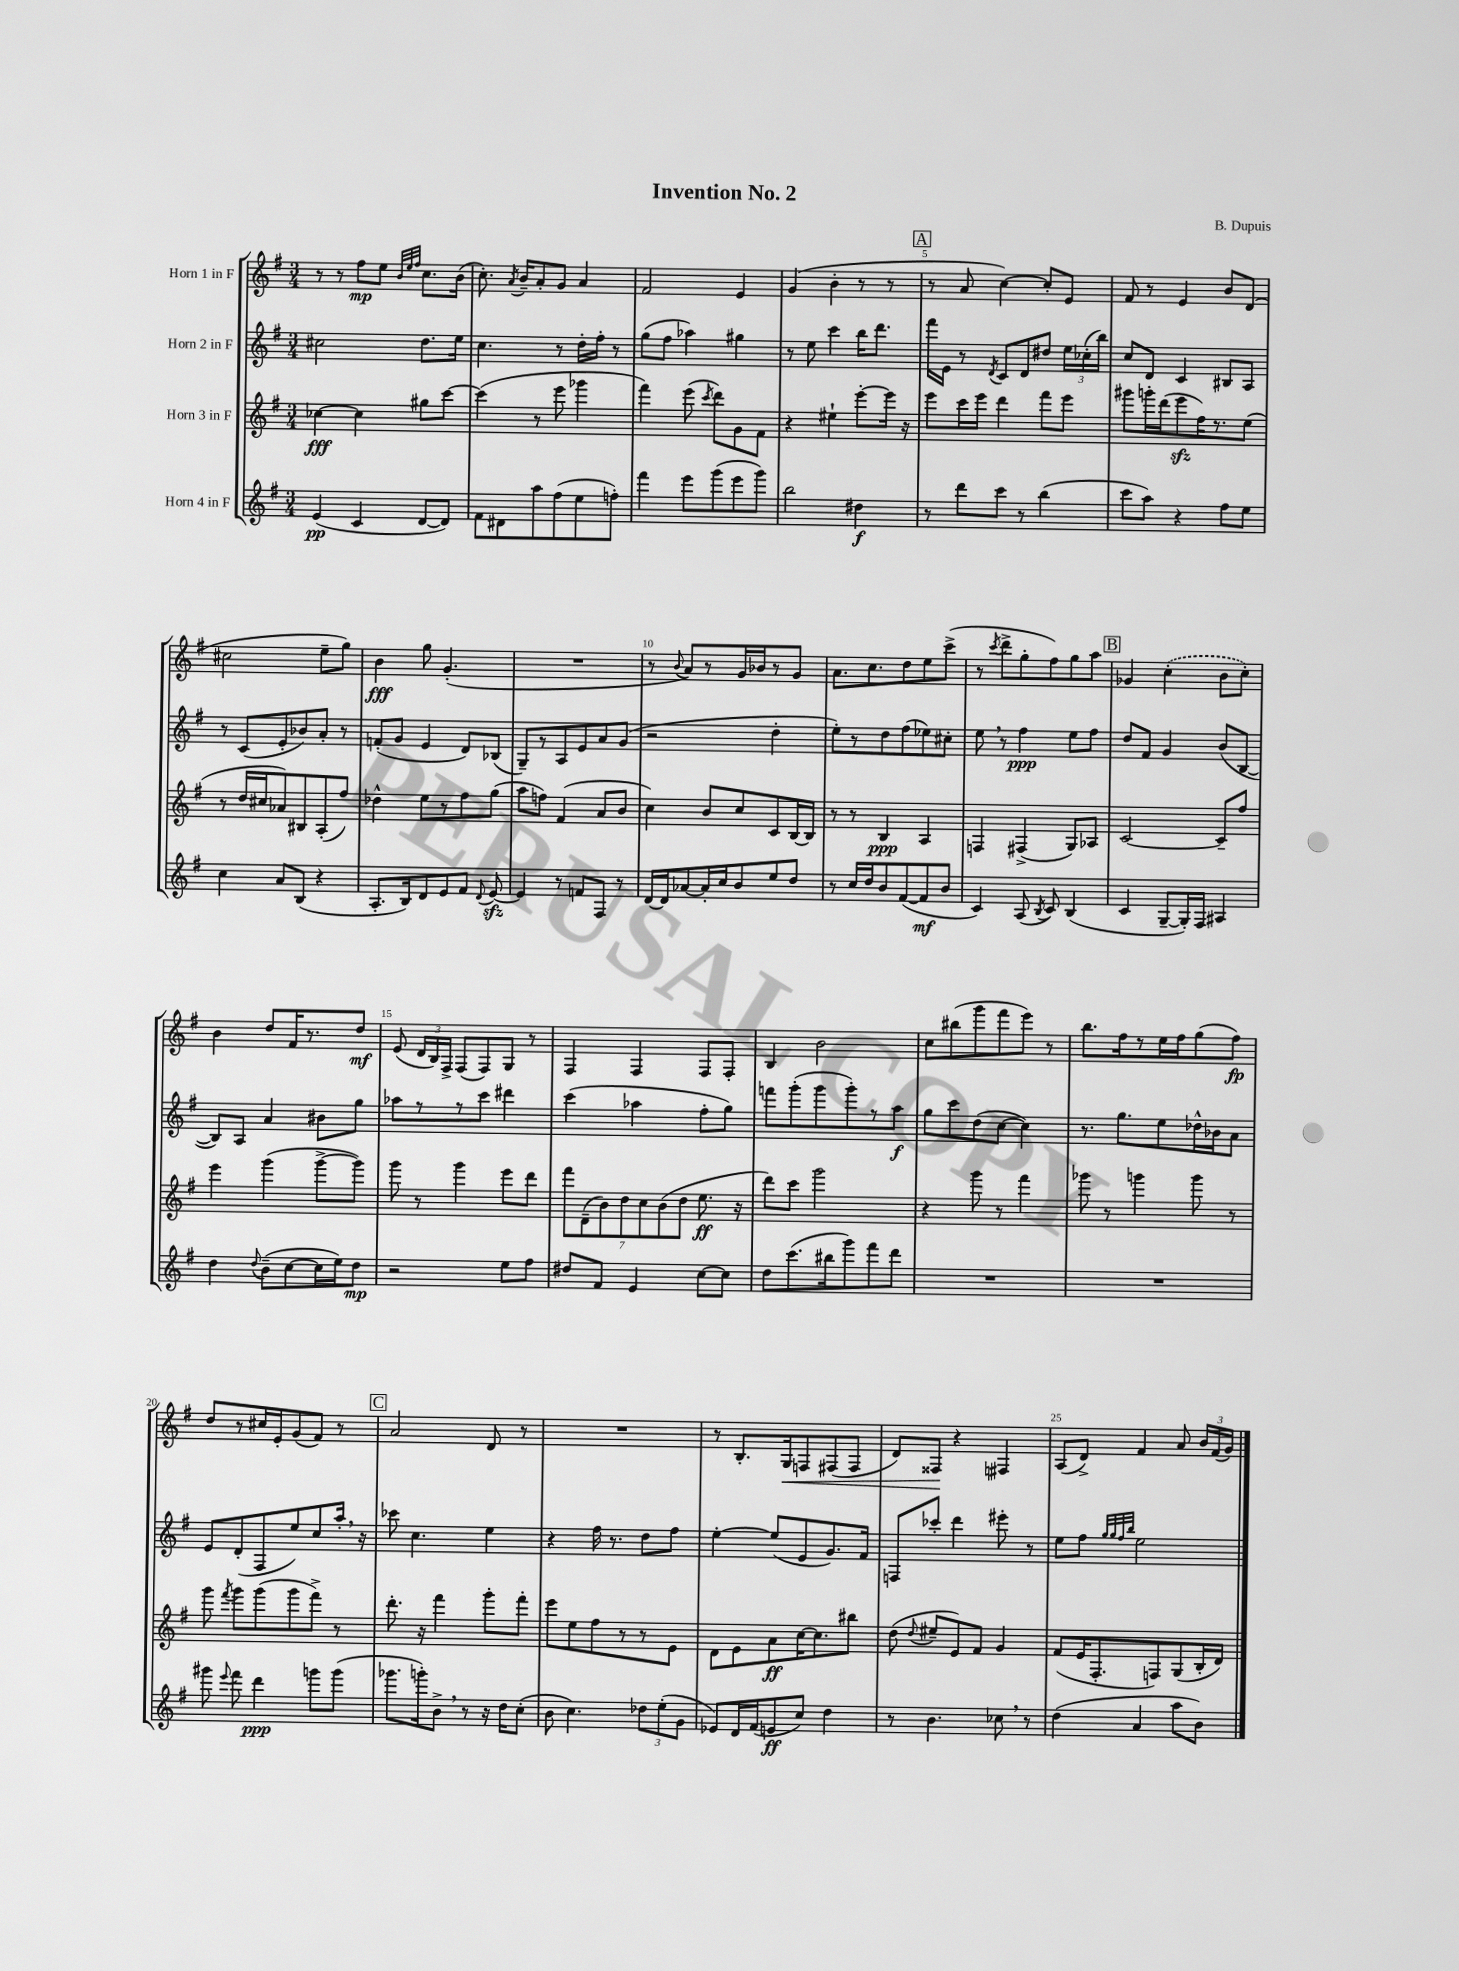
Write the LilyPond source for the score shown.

\header { title = "Invention No. 2" composer = "B. Dupuis" }
<<
\new StaffGroup <<
\new Staff = "s0" \with { instrumentName = "Horn 1 in F" } {
    \clef treble \key g \major \numericTimeSignature \time 3/4
    \autoBeamOff r8 r8 fis''8[\mp e''8] \grace { b'32[ e''32 fis''32] } c''8.[ b'16]( |
    c''8.-.) \acciaccatura { a'8 } b'16[-- a'8-. g'8] a'4 |
    fis'2 e'4 |
    g'4( b'4-. r8 r8 |
    \mark \markup { \box "A" } r8 a'8 c''4~) c''8[-. e'8] |
    fis'8 r8 e'4 b'8[ d'8]( |
    cis''2 e''8[-- g''8]) |
    b'4\fff g''8 g'4.-.( |
    R2. |
    r8 \appoggiatura { b'8 } a'8[) r8 g'16 bes'16 r8 g'8] |
    a'8.[ c''8. d''8 e''8 c'''8]->( |
    r8 \acciaccatura { c'''8 } d'''8[-> g''8-. fis''8) g''8 a''8] |
    \mark \markup { \box "B" } ges'4 \once \slurDashed c''4-.( b'8[ c''8]-.) |
    b'4 d''8[ fis'16 r8. d''8]\mf |
    e'8( \tuplet 3/2 { d'16[ b16) fis16]-> } fis8[( fis8) g8] r8 |
    fis4 fis4 fis8[ fis8]-. |
    b4 b'2 |
    c''8[ bis''8( g'''8 fis'''8 e'''8]) r8 |
    b''8.[ fis''16 r8 e''16 fis''16 g''8( fis''8]\fp) |
    d''8[ r8 cis''16 e'16-. g'8( fis'8]) r8 |
    \mark \markup { \box "C" } a'2 d'8 r8 |
    R2. |
    r8 b8.[-. g16\< f8 fis8( fis8] |
    d'8[) fisis8]\! r4 fis4 |
    a8[( d'8]->) fis'4 a'8 \tuplet 3/2 { b'16[ fis'16( g'16]) } \bar "|." |
}
\new Staff = "s1" \with { instrumentName = "Horn 2 in F" } {
    \clef treble \key g \major \numericTimeSignature \time 3/4
    \autoBeamOff cis''2 d''8.[ e''16] |
    c''4. r8 d''16[-. fis''16]-. r8 |
    g''8[( fis''8] aes''4) gis''4 |
    r8 e''8 c'''4 b''16[ d'''8.] |
    \mark \markup { \box "A" } fis'''16[ e'16] r8 \acciaccatura { d'8 } c'8[ d'8 dis''8] \tuplet 3/2 { e''16[ ces''16-.( b''16]) } |
    c''8[ d'8] c'4 bis8[ a8] |
    r8 c'8[( e'8-. bes'8) a'8]-. r8 |
    f'8[-.( g'8] e'4 d'8[) bes8]( |
    g8[--) r8 a8 e'8 a'8 g'8]( |
    r2 d''4-. |
    e''8[-.) r8 d''8 fis''8( ees''8) cis''8]-. |
    e''8 \breathe r8 fis''4\ppp e''8[ fis''8] |
    \mark \markup { \box "B" } d''8[ fis'8] g'4 b'8[( b8]~ |
    b8[) a8] a'4 bis'8[ g''8] |
    aes''8[ r8 r8 c'''8] dis'''4 |
    c'''4( aes''4 fis''8[-. g''8]) |
    f'''8[ g'''8-.( g'''8 g'''8-.) r8 a''8]\f |
    g''8[ c'''8 d''8( c''8]~ c''4) |
    r8. g''8.[ e''8 des''16-^ bes'16 a'8] |
    e'8[ d'8-.( fis8 e''8) c''8 a''16]-. \breathe r16 |
    \mark \markup { \box "C" } ces'''8 c''4. e''4 |
    r4 fis''16 r8. d''8[ fis''8] |
    e''4~-. e''8[( e'8 g'8.) fis'16] |
    f8[ ces'''8]-. d'''4 eis'''8-. r8 |
    e''8[ fis''8] \grace { g''32[ g''32 fis''32 b''32] } e''2 \bar "|." |
}
\new Staff = "s2" \with { instrumentName = "Horn 3 in F" } {
    \clef treble \key g \major \numericTimeSignature \time 3/4
    \autoBeamOff ces''4~\fff ces''4 gis''8[ c'''8]~ |
    c'''4( r8 e'''8 ges'''4 |
    fis'''4) e'''8( \acciaccatura { c'''8 } d'''8[) g'8 fis'8] |
    r4 eis''4-! e'''8[~-. e'''16] r16 |
    \mark \markup { \box "A" } e'''8[ c'''16 e'''16] d'''4 fis'''8[ e'''8] |
    gis'''8[ g'''16-. d'''16( e'''8\sfz fis''16) r8. e''8]( |
    r8 d''16[ cis''16 aes'8) bis8 a8-.( fis''8]) |
    des''4-^ e''8[ r8 fis''8 g''8]( |
    a''8[ f''8]) fis'4( a'8[ b'8] |
    c''4) b'8[ c''8 c'8 b16~ b16] |
    r8 r8 b4\ppp a4 |
    f4 fis4->( g8[) aes8] |
    \mark \markup { \box "B" } c'2~ c'8[-- fis''8] |
    e'''4 g'''4( g'''8[~-> g'''8]) |
    g'''8 r8 g'''4 e'''8[ d'''8] |
    \tuplet 7/4 { fis'''8[ d'8--( b'8) d''8 c''8 b'8( d''8] } e''8.\ff r16 |
    d'''8[) c'''8] g'''2 |
    r4 g'''8 r8 fis'''4 |
    ges'''8 r8 g'''4 g'''8 r8 |
    g'''8 \acciaccatura { fis'''8 } g'''8[ g'''8( g'''8 fis'''8]->) r8 |
    \mark \markup { \box "C" } d'''8.-. r16 fis'''4 g'''8[-. fis'''8]-. |
    e'''8[ e''8 fis''8 r8 r8 e'8] |
    d'8[ e'8 a'8\ff c''16~ c''8. bis''8] |
    d''8( \appoggiatura { d''8 } eis''8[-- e'8) fis'8] g'4 |
    fis'8[( e'16 fis8.-. f8) g8( b16-. d'16]) \bar "|." |
}
\new Staff = "s3" \with { instrumentName = "Horn 4 in F" } {
    \clef treble \key g \major \numericTimeSignature \time 3/4
    \autoBeamOff e'4\pp( c'4 d'8[~ d'8]) |
    fis'8[ dis'8 a''8 fis''8( e''8 f''8]-.) |
    fis'''4 e'''8[ g'''8( e'''8 g'''8]) |
    b''2 dis''4\f |
    \mark \markup { \box "A" } r8 d'''8[ c'''8] r8 b''4( |
    c'''8[ a''8]) r4 fis''8[ e''8] |
    c''4 a'8[ b8]( r4 |
    a8.[-. b16) d'8 e'8 fis'8] \appoggiatura { d'8 } e'8~\sfz |
    e'4 r8 f'8[ fis8] r8 |
    d'16[~ d'16 aes'8~ aes'16-. c''16 b'8 e''8 d''8] |
    r8 c''16[ d''16 b'8 fis'8~( fis'8\mf b'8] |
    c'4) a8( \acciaccatura { b8 } c'8) b4( |
    \mark \markup { \box "B" } c'4 g8[~-- g16-.) fis16] ais4 |
    d''4 \appoggiatura { d''8 } b'8[--( c''8~ c''16 e''16) d''8]\mp |
    r2 e''8[ fis''8] |
    dis''8[ fis'8] e'4 c''8[~ c''8] |
    d''8[ c'''8.( bis''16 g'''8) fis'''8 d'''8] |
    R2. |
    R2. |
    gis'''8 \appoggiatura { e'''8 } fis'''8 d'''4\ppp g'''8[ g'''8]( |
    \mark \markup { \box "C" } ges'''8.[ g'''16-.) b'8]-> \breathe r8 r16 d''16[ c''8]-.( |
    b'8 c''4.) \tuplet 3/2 { des''8[ e''8-.( g'8] } |
    ees'8[) d'16 fis'16( e'8\ff c''8]) d''4 |
    r8 b'4. ces''8 \breathe r8 |
    d''4( a'4 a''8[ b'8]) \bar "|." |
}
>>
>>
\layout { \context { \Score \override BarNumber.break-visibility = ##(#f #t #t) barNumberVisibility = #(every-nth-bar-number-visible 5) } }
